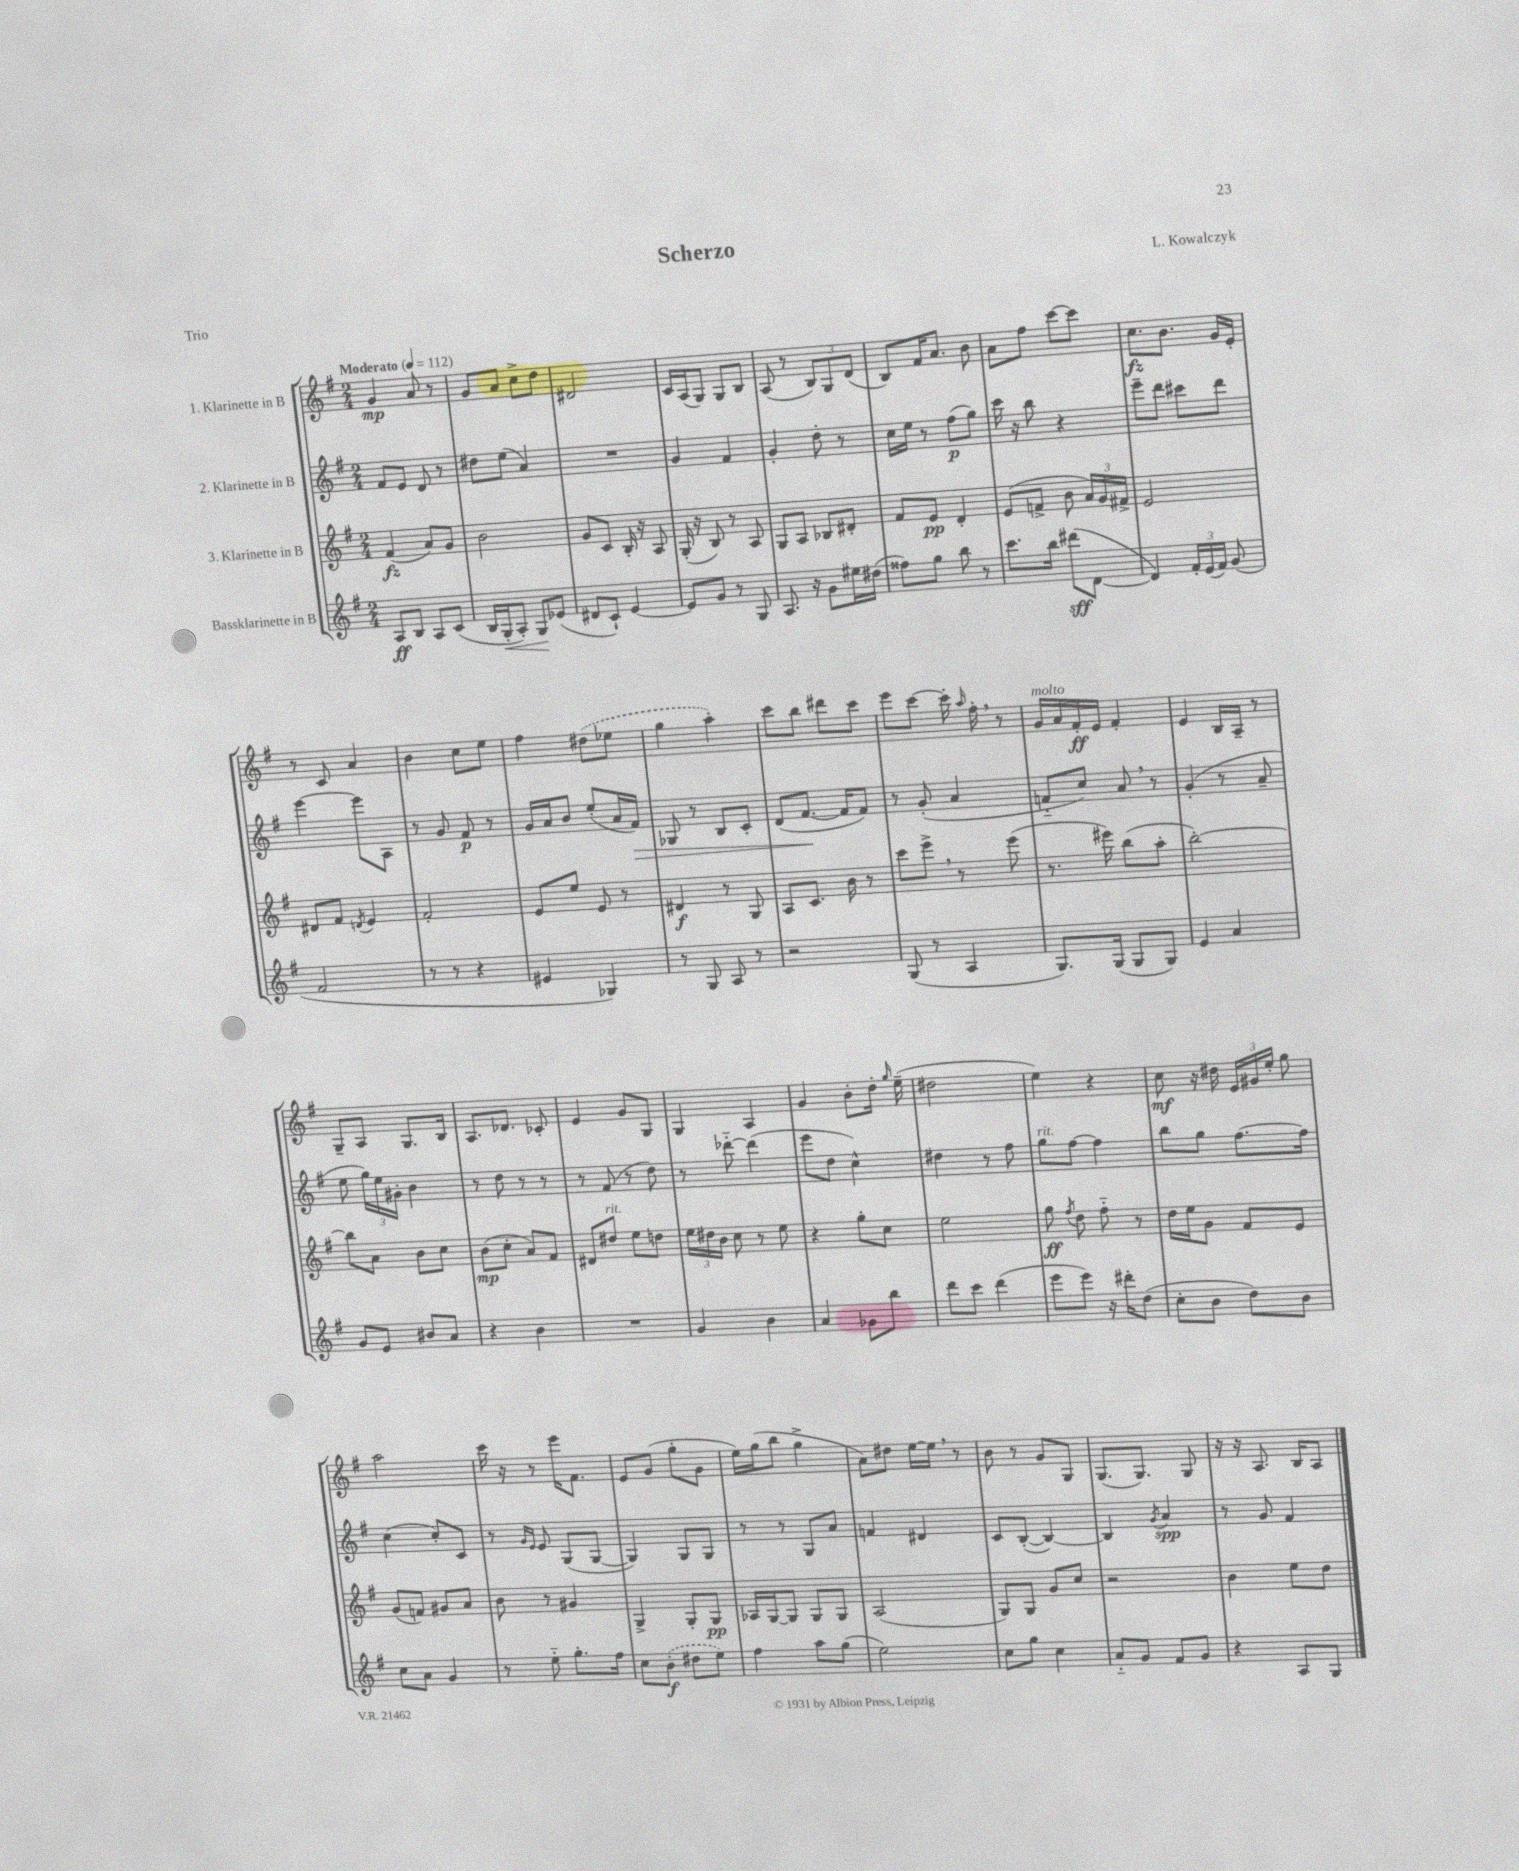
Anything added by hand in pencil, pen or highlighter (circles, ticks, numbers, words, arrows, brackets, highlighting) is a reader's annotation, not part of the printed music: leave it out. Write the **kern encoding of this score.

**kern	**kern	**kern	**kern
*staff4	*staff3	*staff2	*staff1
*clefG2	*clefG2	*clefG2	*clefG2
*k[f#]	*k[f#]	*k[f#]	*k[f#]
*M2/4	*M2/4	*M2/4	*M2/4
*MM112	*MM112	*MM112	*MM112
8A	(4f#	8f#	4g
8B	.	8e	.
8A	8a)	8d	8a
(8c	8g	8r	8r
=	=	=	=
16B	2b	8dd#	8g
16G'	.	.	.
8A')	.	(8ee	8a
8G	.	4a)	8cc^
(8e-	.	.	8dd
=	=	=	=
8d#	8g	2r	2d#
8c`)	8c	.	.
[4e	16B'	.	.
.	16r	.	.
.	8A	.	.
=	=	=	=
8e]	(16G'	4g	16c
.	16r	.	(16A
8g	8B)	.	8G)
8r	8r	4f#	8G
8G	8A	.	8B
=	=	=	=
8.A	8G	4g'	(8A
.	8A	.	8r
16r	.	.	.
8g	8B-	8dd'	12B)
.	.	.	12G
16ee#	8d#'	8r	.
.	.	.	(12d
(16dd#	.	.	.
=	=	=	=
8ff##)	8f#	16cc	8B)
.	.	16ee	.
8gg	8e	8r	16f#
.	.	.	8.a
8bb	4d'	(8ff#	.
8r	.	8gg)	8b
=	=	=	=
8.ccc	(8e	16ccc	8a
.	.	16r	.
.	8f^	8bb	8ff#
16bb	.	.	.
(8ddd#	8b	4r	[8ccc
[8d	24a)	.	8ccc]
.	24g	.	.
.	24f#^	.	.
=	=	=	=
4d])	2e	8eee~	8.cc
.	.	8ddd	.
.	.	.	8.b
24f#'	.	8ccc#	.
(24e	.	.	.
24f#)	.	.	.
(8g	.	8ddd	16g
.	.	.	16e'
=	=	=	=
2f#	8d#	[4eee	8r
.	8f#	.	8c
.	8qd	.	.
.	4e	8eee]	4a
.	.	8A	.
=	=	=	=
8r	2f#'	8r	4b
8r	.	8g	.
4r	.	8f#	8cc
.	.	8r	8ee
=	=	=	=
4e#	8e	16g	4ff#
.	.	16a	.
.	8ee	8b	.
4G-)	8e	(8ee'	(8dd#
.	8r	16a	8ee-
.	.	16f#)	.
=	=	=	=
8r	4d#	8G-	4gg
8G	.	8r	.
8A	8r	8B	4aa')
8r	8G	8c'	.
=	=	=	=
2r	8A	(8d	8ccc
.	8.c	[8.f#	8bb
.	.	.	8ddd#
.	16b	16f#]	.
.	8r	8f#)	8ccc
=	=	=	=
(8G	8ccc	8r	8eee
8r	8eee^	(8g'	[8ccc
4A	8r	4a	16ccc']
.	.	.	16qqaa
.	.	.	16ff#'
.	(8eee	.	8r
=	=	=	=
8.G)	8.r	8f'~	16g
.	.	.	16a
.	.	8cc)	16f#'
(16G	16eee#)	.	16e
8G	(8bb	8a	4f#'
8G)	8aa'	8r	.
=	=	=	=
4e	[2bb')	(4g'	4e
4a	.	8r	16B
.	.	.	16A~
.	.	8a~	8r
=	=	=	=
8g	8bb]	8ee	8G~
8e	8a	24gg)	8A
.	.	24ee	.
.	.	24g#'	.
8b#	8b	4b	8.G
8a	8cc	.	.
.	.	.	16B
=	=	=	=
4r	(8b	8r	8.A
.	8cc'	8dd	.
.	.	.	8.d-
4b	8a)	8r	.
.	8f#	8r	8c-'
=	=	=	=
2r	8d#	8r	4e
.	8dd#	(8f#	.
.	8ee	8r	8g
.	8dd	8dd)	8G
=	=	=	=
4g	24ee	8r	4G
.	24dd#	.	.
.	24b	.	.
.	8cc	[8ddd-'~	.
4b	8r	(4ddd-]	4A
.	8ee	.	.
=	=	=	=
4a	4r	8eee	4g
.	.	8dd	.
8g-	8gg'	4cc^^)	8b'
8bb	8cc	.	16dd'
.	.	.	16qqgg
.	.	.	(16ee~
=	=	=	=
8ddd	2ee	4dd#	2dd#
8ccc	.	.	.
(4ddd	.	8r	.
.	.	8ff#	.
=	=	=	=
8eee	8gg	8gg	4ee)
.	8qff#	.	.
8eee)	8dd	[8ff#	.
16r	8ff#'~	4ff#]	4r
16ddd#'	.	.	.
(8dd	8r	.	.
=	=	=	=
8cc'	16dd	8bb	8cc
.	16ee	.	.
8b	8g	8gg	16r
.	.	.	16dd#
8dd)	8f#	[8.ff#	24e
.	.	.	24g#
.	.	.	24ee'
8b	8e	.	8gg
.	.	16ff#]	.
=	=	=	=
8cc	(8g	(4cc	2aa
8a	8f)	.	.
4g	8g#	8cc')	.
.	8a	8c	.
=	=	=	=
8r	8b	8r	16ccc
.	.	.	16r
.	.	16qqg	.
.	.	16qqe	.
8ee'~	8r	8e	8r
8.gg'	4g#	(8G	16eee
.	.	.	8.f#
.	.	[8G	.
16ff#	.	.	.
=	=	=	=
8cc	4G^	4G])	8e
(8b'	.	.	(8g
8dd#	8G'	8G	8gg'
8ee)	8G	8G	8g
=	=	=	=
4ff#	16A-	8r	16ee)
.	[16G	.	(16gg
.	8G]	8r	8bb
8aa	8G	8G	4gg^
(8gg	8G	8a	.
=	=	=	=
2ee)	(2A	4f	8a)
.	.	.	8dd#
.	.	4d#	[16ee
.	.	.	16ee]
.	.	.	8r
=	=	=	=
8cc	8G)	8c	8b
8gg	8G	([8B'	8r
4cc	8g	4B_)	8g
.	8cc	.	8G
=	=	=	=
8a'~	2r	4B]	(8.G
8g	.	.	.
.	.	.	8.G)
.	.	8qg	.
8f#	.	4a	.
8g	.	.	8G
=	=	=	=
4r	4b	8r	16r
.	.	.	16r
.	.	8g	8.A
8A	8ee	4f#	.
.	.	.	16B
8G	8dd	.	8A
==	==	==	==
*-	*-	*-	*-
